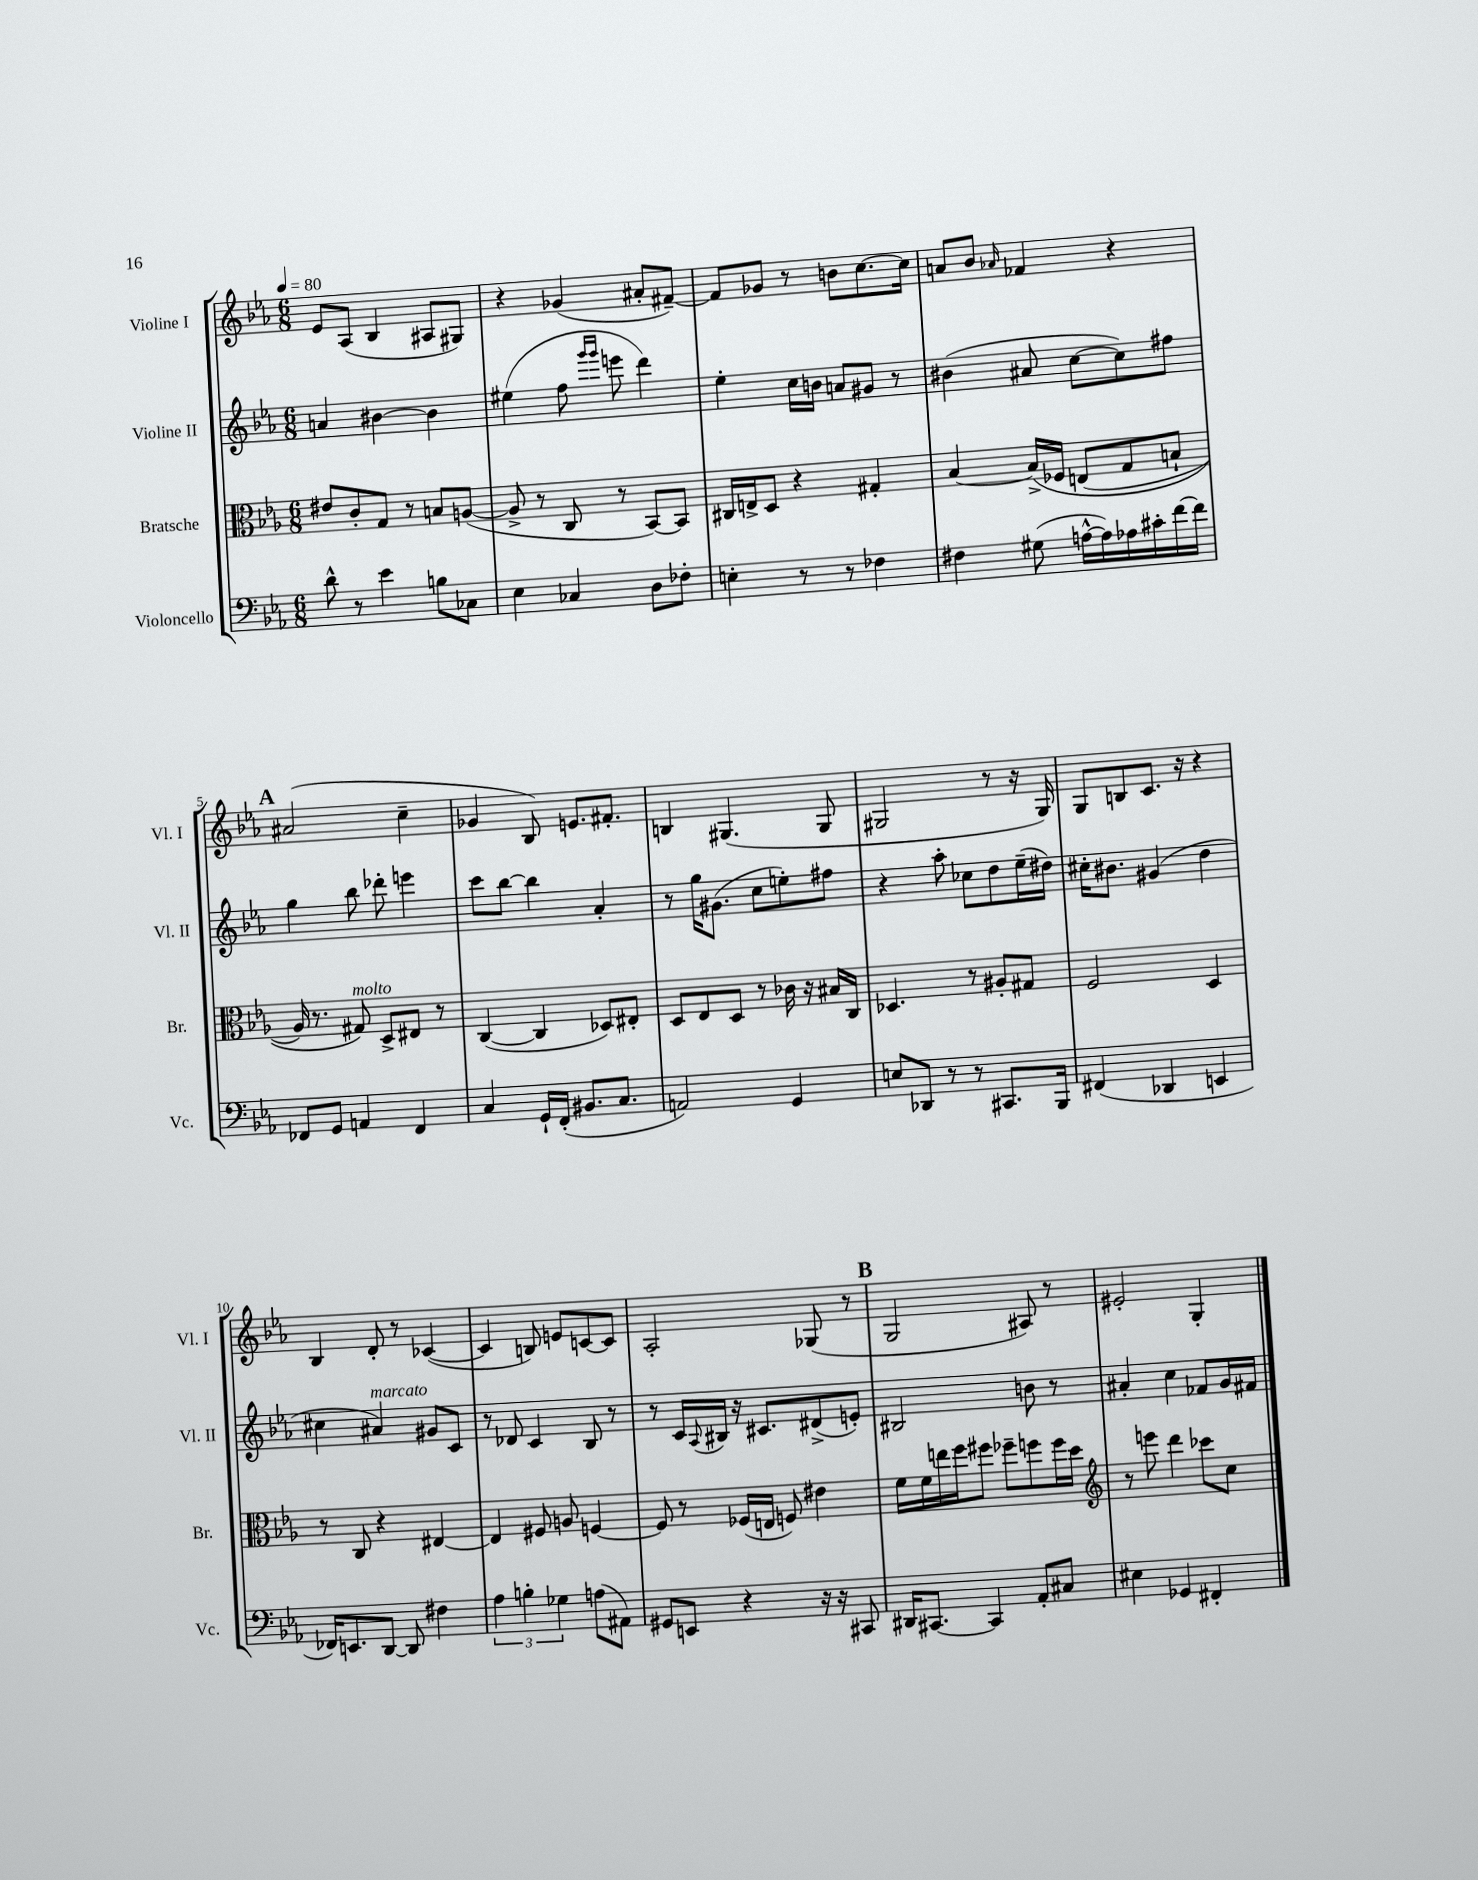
<<
\new StaffGroup <<
\new Staff = "s0" \with { instrumentName = "Violine I" shortInstrumentName = "Vl. I" } {
    \clef treble \key ees \major \numericTimeSignature \time 6/8 \tempo 4 = 80
    ees'8 aes8( bes4 ais8 gis8) |
    r4 ges'4( ais'8-. fis'8~--) |
    fis'8 ges'8 r8 b'8 c''8.~ c''16 |
    a'8 bes'8 \grace { aes'16 } fes'4 r4 |
    \mark \markup { \bold "A" } ais'2( c''4-- |
    ges'4 bes8) e'8. fis'8.-. |
    b4 gis4.( gis8 |
    gis2 r8 r16 gis16) |
    g8 b8 c'8. r16 r4 |
    bes4 d'8-. r8 ces'4~( |
    ces'4 b8) e'8 c'8~ c'8 |
    aes2-. ges8( r8 |
    \mark \markup { \bold "B" } g2 ais8) r8 |
    eis'2-. g4-. \bar "|." |
}
\new Staff = "s1" \with { instrumentName = "Violine II" shortInstrumentName = "Vl. II" } {
    \clef treble \key ees \major \numericTimeSignature \time 6/8
    a'4 bis'4~ bis'4 |
    eis''4( f''8 \grace { g'''16 g'''16 } e'''8 d'''4) |
    ees''4-. c''16 b'16 a'8 gis'8 r8 |
    bis'4( ais'8 c''8~ c''8) fis''8 |
    \mark \markup { \bold "A" } g''4 bes''8 des'''8-. e'''4 |
    c'''8 bes''8~ bes''4 aes'4-. |
    r8 g''16 gis'8.( c''8 e''8-.) fis''8 |
    r4 aes''8-. ces''8 d''8 ees''16--( dis''16) |
    cis''16-. bis'8. gis'4( d''4 |
    cis''4 ais'4^\markup { \italic "marcato" }) gis'8 c'8 |
    r8 des'8 c'4 bes8 r8 |
    r8 c'16 \appoggiatura { aes8 } bis16 r16 cis'8. dis'8->( e'8-.) |
    \mark \markup { \bold "B" } bis2 b'8 r8 |
    ais'4-. c''4 fes'8 g'16 fis'16 \bar "|." |
}
\new Staff = "s2" \with { instrumentName = "Bratsche" shortInstrumentName = "Br." } {
    \clef alto \key ees \major \numericTimeSignature \time 6/8
    eis'8 c'8-. g8 r8 b8 a8~( |
    a8-> r8 c8 r8 bes,8~) bes,8 |
    cis16 e16-> d8 r4 gis4-. |
    bes4~ bes16->\( fes16 e8( g8 b8-! |
    \mark \markup { \bold "A" } aes16) r8. gis8^\markup { \italic "molto" }\) d8-> eis8 r8 |
    c4~( c4 des8) eis8-. |
    d8 ees8 d8 r8 ces'16 r16 bis16 c16 |
    des4. r8 ais8-. gis8 |
    f2 d4 |
    r8 c8 r4 eis4~ |
    eis4 fis8 a8 f4~ |
    f8 r8 fes16( e16 f8) eis'4 |
    \mark \markup { \bold "B" } f'16 f'16 e''16 f''16 fis''8 fes''8-- f''8 f''16 d''16 |
    \clef treble r8 e'''8 d'''4 ces'''8 c''8 \bar "|." |
}
\new Staff = "s3" \with { instrumentName = "Violoncello" shortInstrumentName = "Vc." } {
    \clef bass \key ees \major \numericTimeSignature \time 6/8
    d'8-^ r8 ees'4 b8 ces8 |
    ees4 ces4 d8 fes8-. |
    e4-. r8 r8 fes4 |
    fis4 gis8( a16~-^ a16) aes16 cis'16-. f'16~ f'16 |
    \mark \markup { \bold "A" } fes,8 g,8 a,4 fes,4 |
    c4 g,16-! f,16-.( bis,8. c8. |
    a,2) g,4 |
    e8 des,8 r8 r8 cis,8. bes,,16 |
    fis,4( des,4 e,4 |
    fes,16) e,8. d,8~ d,8 fis4 |
    \tuplet 3/2 { aes4 b4-. ges4 } a8( ais,8) |
    gis,8 e,8 r4 r16 r16 cis,8 |
    \mark \markup { \bold "B" } dis,16 cis,8.~ cis,4 aes,8-. cis8 |
    eis4 ges,4 fis,4-. \bar "|." |
}
>>
>>
